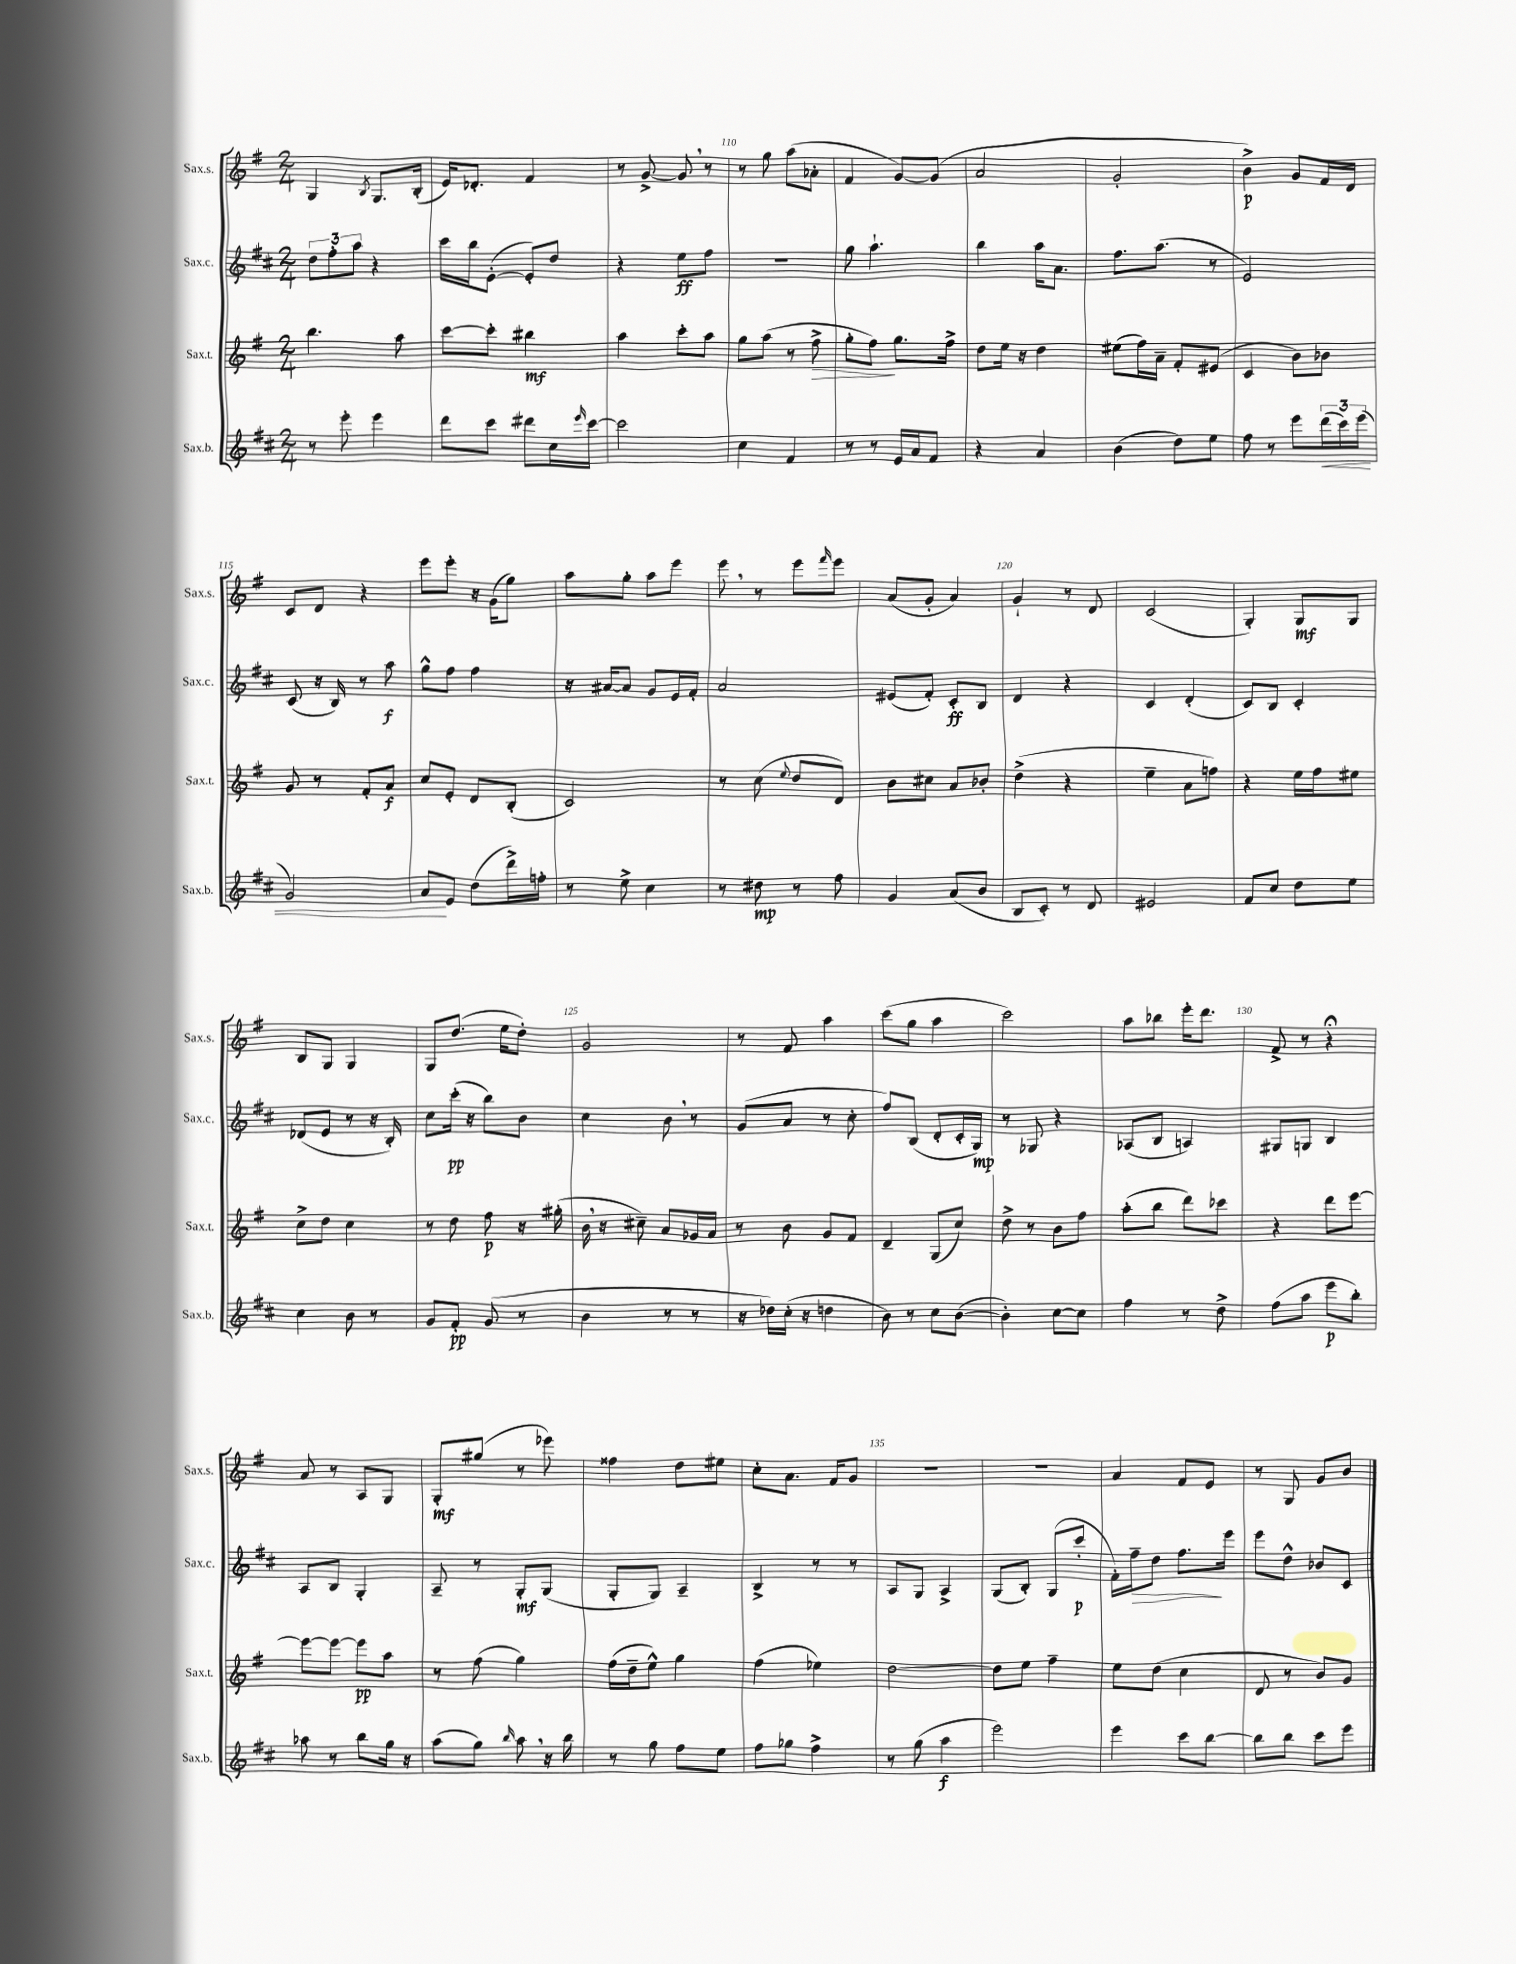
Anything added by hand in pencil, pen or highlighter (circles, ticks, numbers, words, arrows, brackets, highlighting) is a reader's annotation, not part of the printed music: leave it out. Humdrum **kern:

**kern	**dynam	**kern	**dynam	**kern	**dynam	**kern	**dynam
*part4	*part4	*part3	*part3	*part2	*part2	*part1	*part1
*staff4	*staff4	*staff3	*staff3	*staff2	*staff2	*staff1	*staff1
*I"Sax.b.	*	*I"Sax.t.	*	*I"Sax.c.	*	*I"Sax.s.	*
*I'Sax.b.	*	*I'Sax.t.	*	*I'Sax.c.	*	*I'Sax.s.	*
*clefG2	*	*clefG2	*	*clefG2	*	*clefG2	*
*k[f#c#]	*	*k[f#]	*	*k[f#c#]	*	*k[f#]	*
*M2/4	*	*M2/4	*	*M2/4	*	*M2/4	*
=107	=107	=107	=107	=107	=107	=107	=107
8r	.	4.bb\	.	12dd\L	.	4G/	.
.	.	.	.	12ff#'\	.	.	.
8eee'\	.	.	.	.	.	.	.
.	.	.	.	12aa\J	.	.	.
.	.	.	.	.	.	8qB/	.
4eee\	.	.	.	4r	.	8.G/L	.
.	.	8aa\	.	.	.	.	.
.	.	.	.	.	.	(16B'/Jk	.
=108	=108	=108	=108	=108	=108	=108	=108
8ddd\L	.	[8ccc\L	.	16ccc#\LL	.	16e/KL)	.
.	.	.	.	16bb\J	.	8.d-X'/J	.
8ccc#\J	.	8ccc'\J]	.	([8e'\J	.	.	.
8ddd#X\L	.	4bb#X\	mf	8e'/L])	.	4f#/	.
16cc#\L	.	.	.	8dd/J	.	.	.
16qqeee/	.	.	.	.	.	.	.
[16ccc#\JJ	.	.	.	.	.	.	.
=109	=109	=109	=109	=109	=109	=109	=109
2ccc#\]	.	4aa\	.	4r	.	8r	.
.	.	.	.	.	.	[8g^/	.
.	.	8ccc'\L	.	8ee\L	ff	8g,/]	.
.	.	8aa\J	.	8ff#\J	.	8r	.
=110	=110	=110	=110	=110	=110	=110	=110
4cc#\	.	8gg\L	.	2r	.	8r	.
.	.	(8aa\J	.	.	.	8gg\	.
4f#/	.	8r	.	.	.	(8aa\L	.
!	!	!	!LO:HP:b	!	!	!	!
.	.	8ff#^\	>	.	.	8a-X'\J	.
=111	=111	=111	=111	=111	=111	=111	=111
8r	.	8gg'\L	.	8gg\	.	4f#/	.
8r	.	8ff#\J)	.	4.aa`\	.	.	.
16e/LL	.	8.gg\L	]	.	.	[8g/L)	.
16a/J	.	.	.	.	.	.	.
8f#/J	.	.	.	.	.	(8g/J]	.
.	.	16ff#^\Jk	.	.	.	.	.
=112	=112	=112	=112	=112	=112	=112	=112
4r	.	8dd\L	.	4bb\	.	2a/	.
.	.	16ee\Jk	.	.	.	.	.
.	.	16r	.	.	.	.	.
4a/	.	4dd\	.	16aa\KL	.	.	.
.	.	.	.	8.a\J	.	.	.
=113	=113	=113	=113	=113	=113	=113	=113
(4b\	.	(8ee#X\L	.	8.ff#\L	.	2g'/	.
.	.	16ff#\L)	.	.	.	.	.
.	.	16a~\JJ	.	(8.aa\J	.	.	.
8dd\L)	.	8f#'/L	.	.	.	.	.
8ee\J	.	(8e#X/J	.	8r	.	.	.
=114	=114	=114	=114	=114	=114	=114	=114
8ff#\	.	4c/	.	2e/)	.	4b^\)	p
8r	.	.	.	.	.	.	.
8eee\L	.	8b\L)	.	.	.	8g/L	.
!	!LO:HP:b	!	!	!	!	!	!
(24ddd\L	<	8b-X\J	.	.	.	16f#/L	.
24ccc#\)	.	.	.	.	.	.	.
.	.	.	.	.	.	16d/JJ	.
(24eee\JJ	.	.	.	.	.	.	.
!!LO:LB:g=z
=115	=115	=115	=115	=115	=115	=115	=115
2g/)	.	8g/	.	(8c#/	.	8c/L	.
.	.	8r	.	16r	.	8d/J	.
.	.	.	.	16B/)	.	.	.
.	.	8f#'/L	.	8r	.	4r	.
.	.	8a/J	f	8aa\	f	.	.
=116	=116	=116	=116	=116	=116	=116	=116
8a/L	.	8cc/L	.	8gg^^\L	.	8eee\L	.
8e/J	[	8e'/J	.	8ff#\J	.	8eee'\J	.
(8dd\L	.	8d/L	.	4ff#\	.	16r	.
.	.	.	.	.	.	(16g\KL	.
16ddd^\L)	.	(8B'/J	.	.	.	8gg\J)	.
16ffn'\JJ	.	.	.	.	.	.	.
=117	=117	=117	=117	=117	=117	=117	=117
8r	.	2c/)	.	16r	.	8aa\L	.
.	.	.	.	[16a#X/KL	.	.	.
8ee^\	.	.	.	8a#/J]	.	8gg'\J	.
4cc#\	.	.	.	8g/L	.	8aa\L	.
.	.	.	.	16e/L	.	8eee\J	.
.	.	.	.	16f#'/JJ	.	.	.
=118	=118	=118	=118	=118	=118	=118	=118
8r	.	8r	.	2a/	.	8eee,\	.
8dd#X\	mp	(8cc\	.	.	.	8r	.
.	.	8qqee/	.	.	.	.	.
8r	.	8dd/L	.	.	.	8eee\L	.
.	.	.	.	.	.	16qqfff#/	.
8ff#\	.	8d/J)	.	.	.	8eee\J	.
=119	=119	=119	=119	=119	=119	=119	=119
4g/	.	8b\L	.	(8e#X/L	.	(8a/L	.
.	.	8cc#X\J	.	8f#'/J)	.	8g'/J	.
(8a/L	.	8a/L	.	8c#'/L	ff	4a/)	.
8b/J	.	8b-X'/J	.	8B/J	.	.	.
=120	=120	=120	=120	=120	=120	=120	=120
8B/L	.	(4dd^\	.	4d/	.	4g`/	.
8c#'/J)	.	.	.	.	.	.	.
8r	.	4r	.	4r	.	8r	.
8d/	.	.	.	.	.	8d/	.
=121	=121	=121	=121	=121	=121	=121	=121
2e#X/	.	4ee~\	.	4c#/	.	(2c/	.
.	.	8a\L	.	(4d'/	.	.	.
.	.	8ffn\J)	.	.	.	.	.
=122	=122	=122	=122	=122	=122	=122	=122
8f#/L	.	4r	.	8c#/L)	.	4G'/)	.
8cc#/J	.	.	.	8B/J	.	.	.
8dd\L	.	16ee\LL	.	4c#'/	.	8G/L	mf
.	.	16ff#\J	.	.	.	.	.
8ee\J	.	8ee#X\J	.	.	.	8G/J	.
!!LO:LB:g=z
=123	=123	=123	=123	=123	=123	=123	=123
4cc#\	.	8cc^\L	.	(8d-X/L	.	8B/L	.
.	.	8dd\J	.	8e/J	.	8G/J	.
8b\	.	4cc\	.	8r	.	4G/	.
8r	.	.	.	16r	.	.	.
.	.	.	.	16B'/)	.	.	.
=124	=124	=124	=124	=124	=124	=124	=124
8g/L	.	8r	.	8cc#\L	.	8G/L	.
8f#'/J	pp	8dd\	.	(16ccc#'\Jk	pp	(8.dd/J	.
.	.	.	.	16r	.	.	.
(8g/	.	8ff#\	p	8bb\L)	.	.	.
.	.	.	.	.	.	16ee\KL	.
8r	.	16r	.	8b\J	.	8dd'\J)	.
.	.	(16gg#X'\	.	.	.	.	.
=125	=125	=125	=125	=125	=125	=125	=125
4b\	.	16b,\	.	4cc#\	.	2g/	.
.	.	16r	.	.	.	.	.
.	.	8cc#X~\)	.	.	.	.	.
8r	.	8a/L	.	8b,\	.	.	.
8r	.	16g-X/L	.	8r	.	.	.
.	.	16a/JJ	.	.	.	.	.
=126	=126	=126	=126	=126	=126	=126	=126
16r	.	8r	.	(8g/L	.	8r	.
16dd-X\LL)	.	.	.	.	.	.	.
(16cc#'\JJ	.	8b\	.	8a/J	.	8f#/	.
16r	.	.	.	.	.	.	.
4ddn\	.	8g/L	.	8r	.	4aa\	.
.	.	8f#/J	.	8cc#'\	.	.	.
=127	=127	=127	=127	=127	=127	=127	=127
8b\)	.	4d~/	.	8ff#/L)	.	(8ccc\L	.
8r	.	.	.	(8B/J	.	8gg\J	.
8cc#\L	.	(8G/L	.	8d'/L	.	4aa\	.
([8b\J	.	8cc/J)	.	16c#'/L	.	.	.
.	.	.	.	16G/JJ)	mp	.	.
=128	=128	=128	=128	=128	=128	=128	=128
4b'\])	.	8dd^\	.	8r	.	2ccc\)	.
.	.	8r	.	8G-X/	.	.	.
[8cc#\L	.	8b\L	.	4r	.	.	.
8cc#\J]	.	8ff#\J	.	.	.	.	.
=129	=129	=129	=129	=129	=129	=129	=129
4ff#\	.	(8aa'\L	.	(8A-X/L	.	8aa\L	.
.	.	8bb\J	.	8B/J	.	8bb-X\J	.
8r	.	8ddd\L)	.	4An/)	.	16eee'\KL	.
.	.	.	.	.	.	8.ddd\J	.
8dd^\	.	8ccc-X\J	.	.	.	.	.
=130	=130	=130	=130	=130	=130	=130	=130
(8ff#\L	.	4r	.	8G#X/L	.	8f#^/	.
8aa\J	.	.	.	8Gn/J	.	8r	.
8eee\L	p	8ddd\L	.	4B/	.	4r;<	.
8bb'\J)	.	[8eee\J	.	.	.	.	.
!!LO:LB:g=z
=131	=131	=131	=131	=131	=131	=131	=131
8aa-X\	.	8eee\L_	.	8A/L	.	8a/	.
8r	.	8eee\J_	.	8B/J	.	8r	.
8bb\L	.	8eee\L]	pp	4G'/	.	8A/L	.
16gg\Jk	.	8aa\J	.	.	.	8G/J	.
16r	.	.	.	.	.	.	.
=132	=132	=132	=132	=132	=132	=132	=132
(8aa\L	.	8r	.	8A~/	.	8G'/L	mf
8gg\J)	.	(8ff#\	.	8r	.	(8gg#X/J	.
16qqbb/	.	.	.	.	.	.	.
8aa,\	.	4gg\)	.	8G'/L	mf	8r	.
16r	.	.	.	(8G/J	.	8eee-X\)	.
16bb\	.	.	.	.	.	.	.
=133	=133	=133	=133	=133	=133	=133	=133
8r	.	(16ff#\LL	.	8G'/L	.	4ff##X\	.
.	.	16dd~\J	.	.	.	.	.
8gg\	.	8ee^^\J)	.	8G/J)	.	.	.
8ff#\L	.	4gg\	.	4A~/	.	8dd\L	.
8ee\J	.	.	.	.	.	8ee#X\J	.
=134	=134	=134	=134	=134	=134	=134	=134
8ff#\L	.	(4ff#\	.	4B^/	.	8cc'\L	.
8gg-X\J	.	.	.	.	.	8.a\J	.
4ff#^\	.	4ee-X\)	.	8r	.	.	.
.	.	.	.	.	.	16f#/KL	.
.	.	.	.	8r	.	8g/J	.
=135	=135	=135	=135	=135	=135	=135	=135
8r	.	[2dd\	.	8A/L	.	2r	.
(8gg\	.	.	.	8G/J	.	.	.
4aa\	f	.	.	4A^/	.	.	.
=136	=136	=136	=136	=136	=136	=136	=136
2eee\)	.	8dd\L]	.	(8G/L	.	2r	.
.	.	8ee\J	.	8B'/J)	.	.	.
.	.	4ff#~\	.	(8G/L	.	.	.
.	.	.	.	8ccc#'/J	p	.	.
=137	=137	=137	=137	=137	=137	=137	=137
4eee\	.	8ee\L	.	16f#'\LL)	.	4a/	.
!	!	!	!	!	!LO:HP:b	!	!
.	.	.	.	16ff#~\J	>	.	.
.	.	(8dd\J	.	8dd\J	.	.	.
8ccc#\L	.	4cc\	.	8.ff#\L	.	8f#/L	.
[8bb\J	.	.	.	.	.	8e/J	.
.	.	.	.	16eee\Jk	]	.	.
=138	=138	=138	=138	=138	=138	=138	=138
8bb\L]	.	8d/	.	8eee\L	.	8r	.
8bb\J	.	8r	.	8dd^^\J	.	8G/	.
8ccc#\L	.	8b/L)	.	8b-X/L	.	8g/L	.
8eee\J	.	8g/J	.	8c#/J	.	8b/J	.
==	==	==	==	==	==	==	==
*-	*-	*-	*-	*-	*-	*-	*-
